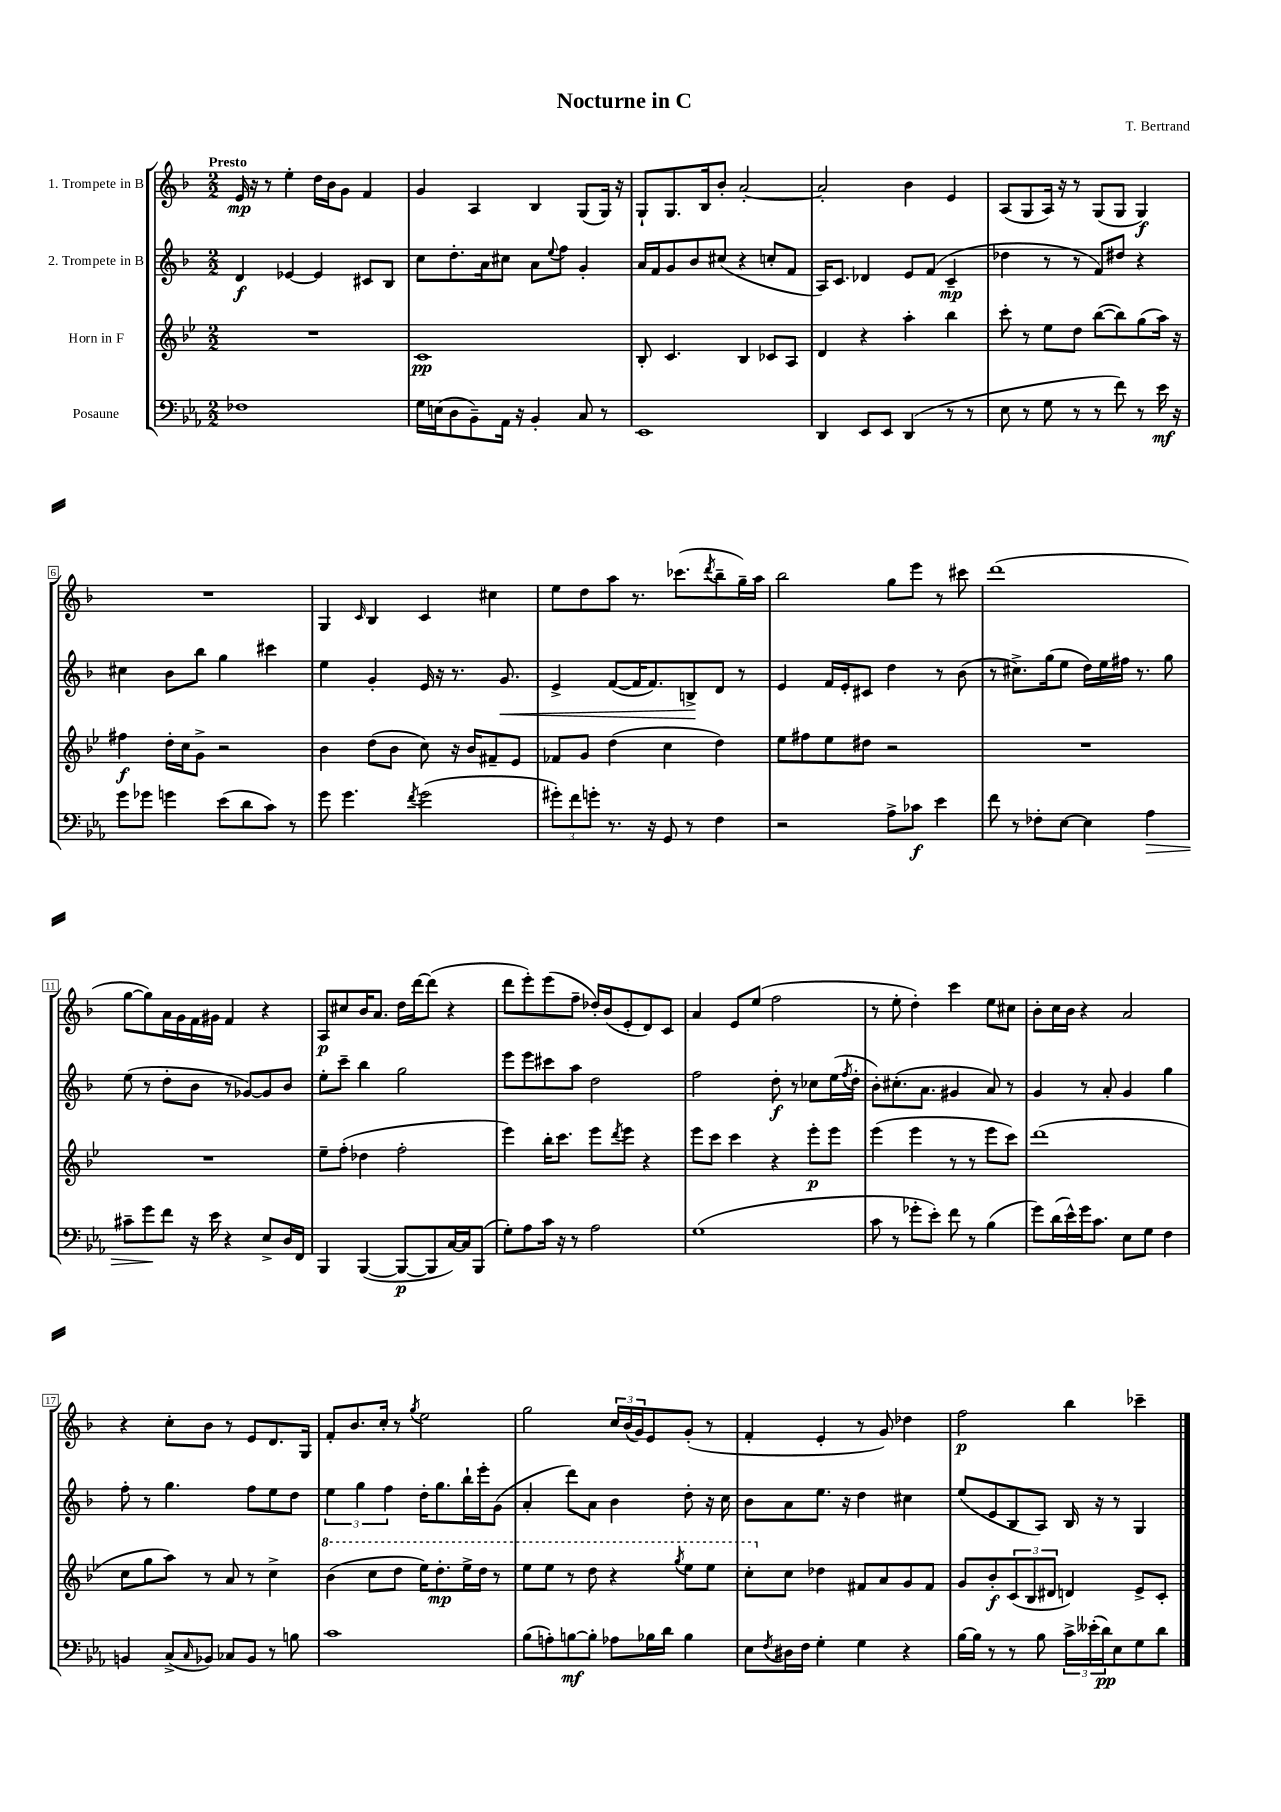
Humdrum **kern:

**kern	**dynam	**kern	**dynam	**kern	**dynam	**kern	**dynam
*part4	*part4	*part3	*part3	*part2	*part2	*part1	*part1
*staff4	*staff4	*staff3	*staff3	*staff2	*staff2	*staff1	*staff1
*I"Posaune	*	*I"Horn in F	*	*I"2. Trompete in B	*	*I"1. Trompete in B	*
*clefF4	*	*clefG2	*	*clefG2	*	*clefG2	*
*k[b-e-a-]	*	*k[b-e-]	*	*k[b-]	*	*k[b-]	*
*M2/2	*	*M2/2	*	*M2/2	*	*M2/2	*
=1	=1	=1	=1	=1	=1	=1	=1
!	!	!	!	!	!	!LO:TX:a:B:t=Presto	!
1F-X	.	1r	.	4d/	f	16e/	mp
.	.	.	.	.	.	16r	.
.	.	.	.	.	.	8r	.
.	.	.	.	[4e-X/	.	4ee'\	.
.	.	.	.	4e-/]	.	16dd\LL	.
.	.	.	.	.	.	16b-\J	.
.	.	.	.	.	.	8g\J	.
.	.	.	.	8c#X/L	.	4f/	.
.	.	.	.	8B-/J	.	.	.
=2	=2	=2	=2	=2	=2	=2	=2
16G\LL	.	1c	pp	8cc\L	.	4g/	.
(16En\J	.	.	.	.	.	.	.
8D\	.	.	.	8.dd'\	.	.	.
8BB-~\)	.	.	.	.	.	4A/	.
.	.	.	.	16a\k	.	.	.
16AA-\Jk	.	.	.	8cc#X\J	.	.	.
16r	.	.	.	.	.	.	.
4BB-'/	.	.	.	8a\L	.	4B-/	.
.	.	.	.	8qqee/	.	.	.
.	.	.	.	8ff\J	.	.	.
8C/	.	.	.	4g'/	.	(8G/L	.
8r	.	.	.	.	.	16G/Jk)	.
.	.	.	.	.	.	16r	.
=3	=3	=3	=3	=3	=3	=3	=3
1EE-	.	8B-'/	.	16a/LL	.	8G`/L	.
.	.	.	.	16f/J	.	.	.
.	.	4.c/	.	8g/	.	8.G/	.
.	.	.	.	8b-/	.	.	.
.	.	.	.	.	.	16B-/k	.
.	.	.	.	(8cc#X/J	.	8b-'/J	.
.	.	4B-/	.	4r	.	[2a'/	.
.	.	8c-X/L	.	8ccn'/L	.	.	.
.	.	8A/J	.	8f/J	.	.	.
=4	=4	=4	=4	=4	=4	=4	=4
4DD/	.	4d/	.	16A/KL)	.	2a'/]	.
.	.	.	.	8.c/J	.	.	.
8EE-/L	.	4r	.	4d-X/	.	.	.
8EE-/J	.	.	.	.	.	.	.
(4DD/	.	4aa'\	.	8e/L	.	4b-\	.
.	.	.	.	(8f/J	.	.	.
8r	.	4bb-\	.	4c~/	mp	4e/	.
8r	.	.	.	.	.	.	.
=5	=5	=5	=5	=5	=5	=5	=5
8E-\	.	8ccc'\	.	4dd-X\	.	(8A/L	.
8r	.	8r	.	.	.	8G/	.
8G\	.	8ee-\L	.	8r	.	16A/Jk)	.
.	.	.	.	.	.	16r	.
8r	.	8dd\J	.	8r	.	8r	.
8r	.	([8bb-\L	.	8f/L)	.	(8G/L	.
8f\)	.	8bb-\])	.	8dd#X/J	.	8G/J	.
8r	.	(8gg\	.	4r	.	4G/)	f
16e-\	mf	16aa\Jk)	.	.	.	.	.
16r	.	16r	.	.	.	.	.
!!LO:LB:g=z
=6	=6	=6	=6	=6	=6	=6	=6
8g\L	.	4ff#X\	f	4cc#X\	.	1r	.
8g-X\J	.	.	.	.	.	.	.
4gn\	.	16dd'\LL	.	8b-\L	.	.	.
.	.	16cc\J	.	.	.	.	.
.	.	8g^\J	.	8bb-\J	.	.	.
(8e-\L	.	2r	.	4gg\	.	.	.
8d\	.	.	.	.	.	.	.
8c\J)	.	.	.	4ccc#X\	.	.	.
8r	.	.	.	.	.	.	.
=7	=7	=7	=7	=7	=7	=7	=7
8g\	.	4b-\	.	4ee\	.	4G/	.
4.g\	.	.	.	.	.	.	.
.	.	.	.	.	.	16qqc/	.
.	.	(8dd\L	.	4g'/	.	4B-/	.
.	.	8b-\J	.	.	.	.	.
8qf/	.	.	.	.	.	.	.
(2g\	.	8cc\)	.	16e/	.	4c/	.
.	.	.	.	16r	.	.	.
.	.	16r	.	8.r	.	.	.
.	.	16b-/KL	.	.	.	.	.
.	.	8f#X~/	.	.	.	4cc#X\	.
!	!	!	!	!	!LO:HP:b	!	!
.	.	.	.	8.g/	<	.	.
.	.	8e-/J	.	.	.	.	.
=8	=8	=8	=8	=8	=8	=8	=8
12g#X'\L)	.	8f-X/L	.	4e^/	.	8ee\L	.
12f\	.	.	.	.	.	.	.
.	.	8g/J	.	.	.	8dd\	.
12gn'\J	.	.	.	.	.	.	.
8.r	.	(4dd\	.	([8f/L	.	8aa\J	.
.	.	.	.	16f/K]	.	8.r	.
16r	.	.	.	8.f/)	.	.	.
8GG/	.	4cc\	.	.	.	.	.
.	.	.	.	.	.	(8.ccc-X\L	.
8r	.	.	.	8Bn^/	.	.	.
.	.	.	.	.	.	8qddd/	.
4F\	.	4dd\)	.	8d/J	[	8bb-~\	.
.	.	.	.	8r	.	16gg~\L)	.
.	.	.	.	.	.	16aa\JJ	.
=9	=9	=9	=9	=9	=9	=9	=9
2r	.	8ee-\L	.	4e/	.	2bb-\	.
.	.	8ff#X\	.	.	.	.	.
.	.	8ee-\	.	16f/LL	.	.	.
.	.	.	.	16e'/J	.	.	.
.	.	8dd#X\J	.	8c#X/J	.	.	.
8A-^\L	.	2r	.	4dd\	.	8gg\L	.
8c-X\J	f	.	.	.	.	8eee\J	.
4e-\	.	.	.	8r	.	8r	.
.	.	.	.	(8b-\	.	8ccc#X\	.
=10	=10	=10	=10	=10	=10	=10	=10
8f\	.	1r	.	8r	.	(1ddd	.
8r	.	.	.	8.cc#X^\L)	.	.	.
8F-X'\L	.	.	.	.	.	.	.
.	.	.	.	(16gg\k	.	.	.
[8E-\J	.	.	.	8ee\J	.	.	.
4E-\]	.	.	.	16dd\LL)	.	.	.
.	.	.	.	16ee\	.	.	.
.	.	.	.	16ff#X\JJ	.	.	.
.	.	.	.	8.r	.	.	.
!	!LO:HP:b	!	!	!	!	!	!
4A-\	>	.	.	.	.	.	.
.	.	.	.	8gg\	.	.	.
!!LO:LB:g=z
=11	=11	=11	=11	=11	=11	=11	=11
8c#X~\L	.	1r	.	(8ee\	.	[8gg\L	.
8g\	.	.	.	8r	.	8gg\])	.
8f\J	]	.	.	8dd'\L	.	16a\L	.
.	.	.	.	.	.	16g\	.
16r	.	.	.	8b-\J	.	16f\	.
16e-\	.	.	.	.	.	16g#X\JJ	.
4r	.	.	.	8r	.	4f/	.
.	.	.	.	[8g-X/L)	.	.	.
8E-^/L	.	.	.	8g-/]	.	4r	.
16D/L	.	.	.	8b-/J	.	.	.
16FF/JJ	.	.	.	.	.	.	.
=12	=12	=12	=12	=12	=12	=12	=12
4BBB-/	.	8ee-~\L	.	8ee'\L	.	8A/L	p
.	.	(8ff'\J	.	8ccc~\J	.	8cc#X/	.
([4BBB-/	.	4dd-X\	.	4bb-\	.	16b-/K	.
.	.	.	.	.	.	8.a/J	.
8BBB-/L_	p	2ff'\	.	2gg\	.	16dd\LL	.
.	.	.	.	.	.	[16ddd\J	.
8BBB-/]	.	.	.	.	.	(8ddd\J]	.
[16C/L)	.	.	.	.	.	4r	.
16C/J]	.	.	.	.	.	.	.
(8BBB-/J	.	.	.	.	.	.	.
=13	=13	=13	=13	=13	=13	=13	=13
8G'\L)	.	4eee-\)	.	8eee\L	.	8ddd\L	.
8A-\	.	.	.	8eee\	.	8eee'\)	.
16c\Jk	.	16bb-'\KL	.	8ccc#X\	.	(8eee\	.
16r	.	8.ccc\J	.	.	.	.	.
8r	.	.	.	8aa\J	.	8ff~\J	.
2A-\	.	8eee-\L	.	2dd\	.	16dd-X'/LL)	.
.	.	.	.	.	.	(16b-/J	.
.	.	8qddd/	.	.	.	.	.
.	.	8eee-\J	.	.	.	8e'/	.
.	.	4r	.	.	.	8d/)	.
.	.	.	.	.	.	8c/J	.
=14	=14	=14	=14	=14	=14	=14	=14
(1G	.	8eee-\L	.	2ff\	.	4a/	.
.	.	8ccc\J	.	.	.	.	.
.	.	4ccc\	.	.	.	8e/L	.
.	.	.	.	.	.	(8ee/J	.
.	.	4r	.	8dd'\	f	2ff\	.
.	.	.	.	8r	.	.	.
.	.	8eee-'\L	p	8cc-X\L	.	.	.
.	.	8eee-\J	.	(16ee\L	.	.	.
.	.	.	.	8qff/	.	.	.
.	.	.	.	16dd'\JJ	.	.	.
=15	=15	=15	=15	=15	=15	=15	=15
8c\	.	(4eee-\	.	8b-'\L)	.	8r	.
8r	.	.	.	(8.cc#X'\	.	8ee'\	.
8g-X'\L	.	4eee-\	.	.	.	4dd'\)	.
.	.	.	.	8.a\J	.	.	.
8e-'\J)	.	.	.	.	.	.	.
8f\	.	8r	.	4g#X/	.	4ccc\	.
8r	.	8r	.	.	.	.	.
(4B-\	.	8eee-\L	.	8a/)	.	8ee\L	.
.	.	8ccc\J)	.	8r	.	8cc#X\J	.
=16	=16	=16	=16	=16	=16	=16	=16
8g\L)	.	(1ddd	.	4g/	.	8b-'\L	.
(16d\L	.	.	.	.	.	16cc\L	.
16e-^^\)	.	.	.	.	.	16b-\JJ	.
16g\J	.	.	.	8r	.	4r	.
8.c\J	.	.	.	.	.	.	.
.	.	.	.	8a'/	.	.	.
8E-\L	.	.	.	4g/	.	2a/	.
8G\J	.	.	.	.	.	.	.
4F\	.	.	.	4gg\	.	.	.
!!LO:LB:g=z
=17	=17	=17	=17	=17	=17	=17	=17
4BBn/	.	8cc\L	.	8ff'\	.	4r	.
.	.	8gg\	.	8r	.	.	.
(8C^/L	.	8aa\J)	.	4.gg\	.	8cc'\L	.
16qqC/	.	.	.	.	.	.	.
8BB-X/J)	.	8r	.	.	.	8b-\J	.
8C-X/L	.	8a/	.	.	.	8r	.
8BB-/J	.	8r	.	8ff\L	.	8e/L	.
8r	.	4cc^\	.	8ee\	.	8.d/	.
8Bn\	.	.	.	8dd\J	.	.	.
.	.	.	.	.	.	16G/Jk	.
=18	=18	=18	=18	=18	=18	=18	=18
*	*	*8va	*	*	*	*	*
1c	.	(4bb-\	.	6ee\	.	8f'/L	.
.	.	.	.	.	.	8.b-/	.
.	.	.	.	6gg\	.	.	.
.	.	8ccc\L	.	.	.	.	.
.	.	.	.	.	.	16cc'/Jk	.
.	.	.	.	6ff\	.	.	.
.	.	8ddd\J	.	.	.	8r	.
.	.	.	.	.	.	8qgg/	.
.	.	16eee-\KL)	.	16dd'\KL	.	2ee\	.
.	.	8.ddd'\	mp	8.gg\	.	.	.
.	.	16eee-^\L	.	16bb-`\L	.	.	.
.	.	16ddd\JJ	.	16eee'\J	.	.	.
.	.	8r	.	(8g\J	.	.	.
=19	=19	=19	=19	=19	=19	=19	=19
(8B-\L	.	8eee-\L	.	4a'/	.	2gg\	.
8An'\)	.	8eee-\J	.	.	.	.	.
[8Bn\	mf	8r	.	8ddd\L)	.	.	.
8B'\J]	.	8ddd\	.	8a\J	.	.	.
8A-X\L	.	4r	.	4b-\	.	24cc/LL	.
.	.	.	.	.	.	(24b-/	.
.	.	.	.	.	.	24g/J)	.
16B-X\L	.	.	.	.	.	8e/	.
16d\JJ	.	.	.	.	.	.	.
.	.	8qggg/	.	.	.	.	.
4B-\	.	8eee-\L	.	8dd'\	.	(8g'/J	.
.	.	8eee-\J	.	16r	.	8r	.
.	.	.	.	16cc\	.	.	.
=20	=20	=20	=20	=20	=20	=20	=20
8E-\L	.	8ccc'\L	.	8b-\L	.	4f'/	.
8qF/	.	.	.	.	.	.	.
*	*	*X8va	*	*	*	*	*
16D#X\L	.	8cc\J	.	8a\	.	.	.
16F\JJ	.	.	.	.	.	.	.
4G'\	.	4dd-X\	.	8.ee\J	.	4e'/	.
.	.	.	.	16r	.	.	.
4G\	.	8f#X/L	.	4dd\	.	8r	.
.	.	8a/	.	.	.	8g/)	.
4r	.	8g/	.	4cc#X\	.	4dd-X\	.
.	.	8f#/J	.	.	.	.	.
=21	=21	=21	=21	=21	=21	=21	=21
[16B-\LL	.	8g/L	.	(8ee/L	.	2ff\	p
16B-\JJ]	.	.	.	.	.	.	.
8r	.	8b-'/	f	8e/	.	.	.
8r	.	(12c/	.	8B-/	.	.	.
.	.	12B-/	.	.	.	.	.
8B-\	.	.	.	8A/J)	.	.	.
.	.	12d#X/J	.	.	.	.	.
24c^\LL	.	4dn/)	.	16B-/	.	4bb-\	.
(24e--X'\	.	.	.	.	.	.	.
.	.	.	.	16r	.	.	.
24d\J)	pp	.	.	.	.	.	.
8E-\	.	.	.	8r	.	.	.
8G\	.	8e-^/L	.	4G/	.	4ccc-X~\	.
8d\J	.	8c'/J	.	.	.	.	.
==	==	==	==	==	==	==	==
*-	*-	*-	*-	*-	*-	*-	*-
